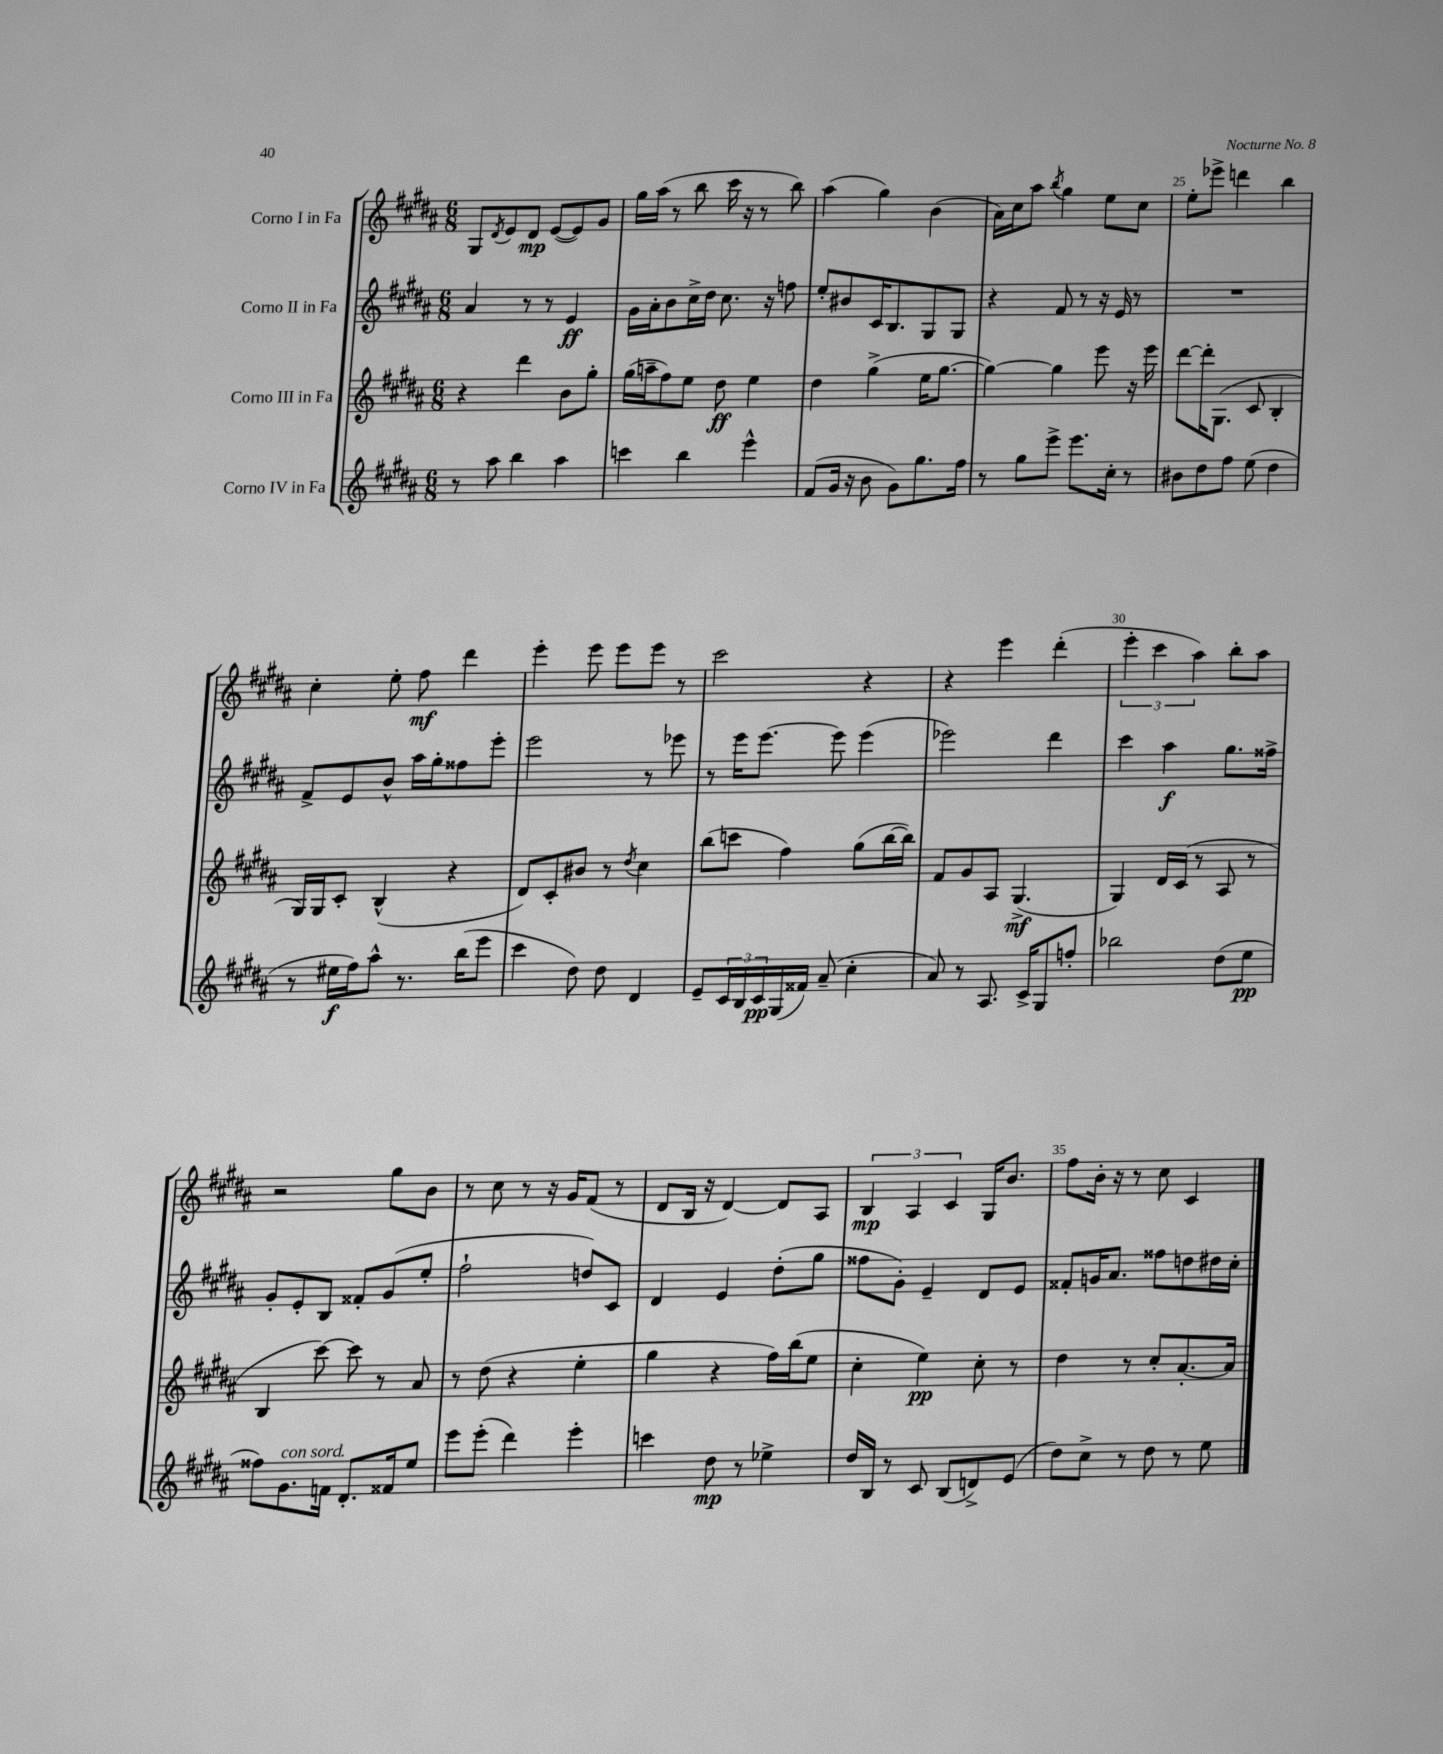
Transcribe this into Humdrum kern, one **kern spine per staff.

**kern	**dynam	**kern	**dynam	**kern	**dynam	**kern	**dynam
*part4	*part4	*part3	*part3	*part2	*part2	*part1	*part1
*staff4	*staff4	*staff3	*staff3	*staff2	*staff2	*staff1	*staff1
*I"Corno IV in Fa	*	*I"Corno III in Fa	*	*I"Corno II in Fa	*	*I"Corno I in Fa	*
*clefG2	*	*clefG2	*	*clefG2	*	*clefG2	*
*k[f#c#g#d#a#]	*	*k[f#c#g#d#a#]	*	*k[f#c#g#d#a#]	*	*k[f#c#g#d#a#]	*
*M6/8	*	*M6/8	*	*M6/8	*	*M6/8	*
=21	=21	=21	=21	=21	=21	=21	=21
8r	.	4r	.	4a#/	.	8G#/L	.
.	.	.	.	.	.	8qd#/	.
8aa#\	.	.	.	.	.	8e/	.
4bb\	.	4ddd#\	.	8r	.	8d#/J	mp
.	.	.	.	8r	.	([8e/L	.
4aa#\	.	8b\L	.	4e/	ff	8e/])	.
.	.	8gg#'\J	.	.	.	8g#/J	.
=22	=22	=22	=22	=22	=22	=22	=22
4cccn\	.	(16gg#\LL	.	16g#\LL	.	16gg#\LL	.
.	.	16aan~\J	.	16a#'\J	.	(16aa#\JJ	.
.	.	8ff#\)	.	8b\	.	8r	.
4bb\	.	8ee\J	.	16cc#^\L	.	8bb\	.
.	.	.	.	16dd#\JJ	.	.	.
.	.	8dd#\	ff	8.cc#\	.	16ccc#\	.
.	.	.	.	.	.	16r	.
4eee^^\	.	4ee\	.	.	.	8r	.
.	.	.	.	16r	.	.	.
.	.	.	.	8ffn\	.	8bb\)	.
=23	=23	=23	=23	=23	=23	=23	=23
(8f#/L	.	4dd#\	.	8ee'/L	.	(4aa#\	.
16g#/Jk	.	.	.	8b#X/	.	.	.
16r	.	.	.	.	.	.	.
8b\	.	(4gg#^\	.	16c#/K	.	4gg#\)	.
.	.	.	.	8.B/	.	.	.
8g#\L)	.	.	.	.	.	.	.
8.gg#\	.	16ee\KL	.	8G#/	.	(4b\	.
.	.	[8.gg#\J	.	.	.	.	.
.	.	.	.	8G#/J	.	.	.
16ff#\Jk	.	.	.	.	.	.	.
=24	=24	=24	=24	=24	=24	=24	=24
8r	.	4gg#\_)	.	4r	.	16a#\LL)	.
.	.	.	.	.	.	16cc#\J	.
8gg#\L	.	.	.	.	.	8aa#\J	.
.	.	.	.	.	.	8qbb/	.
8eee^\J	.	4gg#\]	.	8f#/	.	4gg#\	.
8.eee\L	.	.	.	8r	.	.	.
.	.	8eee\	.	16r	.	8ee\L	.
16cc#'\Jk	.	.	.	16e/	.	.	.
8r	.	16r	.	8r	.	8cc#\J	.
.	.	16eee\	.	.	.	.	.
=25	=25	=25	=25	=25	=25	=25	=25
8b#X\L	.	[8ddd#\L	.	2.r	.	8ee'\L	.
8dd#\	.	16ddd#'\K]	.	.	.	8eee-X^\J	.
.	.	(8.G#\J	.	.	.	.	.
8ff#\J	.	.	.	.	.	4dddn\	.
(8ee\	.	8c#/	.	.	.	.	.
4dd#\	.	4B'/	.	.	.	4bb\	.
!!LO:LB:g=z
=26	=26	=26	=26	=26	=26	=26	=26
8r	.	16G#/LL)	.	8f#^/L	.	4cc#'\	.
.	.	16G#/J	.	.	.	.	.
16ee#X\LL	f	8c#'/J	.	8e/	.	.	.
16ff#\J)	.	.	.	.	.	.	.
8aa#^^\J	.	(4B^^/	.	8b^^/J	.	8ee'\	.
8.r	.	.	.	16aa#\LL	.	8ff#\	mf
.	.	.	.	16gg#'\J	.	.	.
.	.	4r	.	8ff##X\	.	4ddd#\	.
(16bb\KL	.	.	.	.	.	.	.
8eee\J	.	.	.	8eee'\J	.	.	.
=27	=27	=27	=27	=27	=27	=27	=27
4ccc#\	.	8d#/L)	.	2eee\	.	4eee'\	.
.	.	8c#'/	.	.	.	.	.
8dd#\)	.	8b#X/J	.	.	.	8eee\	.
8dd#\	.	8r	.	.	.	8eee\L	.
.	.	8qdd#/	.	.	.	.	.
4d#/	.	4cc#\	.	8r	.	8eee\J	.
.	.	.	.	8eee-X\	.	8r	.
=28	=28	=28	=28	=28	=28	=28	=28
8e~/L	.	(8bb\L	.	8r	.	2ccc#\	.
24c#/L	.	8cccn\J	.	16eee\KL	.	.	.
24B/	.	.	.	.	.	.	.
.	.	.	.	[8.eee\J	.	.	.
24c#/	pp	.	.	.	.	.	.
(16G#/	.	4ff#\)	.	.	.	.	.
16f##X/JJ)	.	.	.	.	.	.	.
(8a#~/	.	.	.	8eee\]	.	.	.
4cc#'\	.	(8gg#\L	.	(4eee\	.	4r	.
.	.	[16bb\L	.	.	.	.	.
.	.	16bb\JJ])	.	.	.	.	.
=29	=29	=29	=29	=29	=29	=29	=29
8a#/)	.	8f#/L	.	2eee-X\)	.	4r	.
8r	.	8g#/	.	.	.	.	.
8.A#/	.	8A#/J	.	.	.	4eee\	.
.	.	(4.G#^/	mf	.	.	.	.
16c#^/KL	.	.	.	.	.	.	.
8G#/	.	.	.	4ddd#\	.	(4ddd#'\	.
8ffn'/J	.	.	.	.	.	.	.
=30	=30	=30	=30	=30	=30	=30	=30
2bb-X\	.	4G#/)	.	4ccc#\	.	6eee'\	.
.	.	.	.	.	.	6ccc#\	.
.	.	16d#/LL	.	4aa#\	f	.	.
.	.	(16c#/JJ	.	.	.	.	.
.	.	.	.	.	.	6aa#\)	.
.	.	8r	.	.	.	.	.
(8dd#\L	.	8A#/	.	8.gg#\L	.	8bb'\L	.
8ee\J	pp	8r	.	.	.	8aa#\J	.
.	.	.	.	16ff##X^\Jk	.	.	.
!!LO:LB:g=z
=31	=31	=31	=31	=31	=31	=31	=31
8ff##X\L)	.	4B/	.	8g#'/L	.	2r	.
!LO:TX:a:i:t=con sord.	!	!	!	!	!	!	!
8.g#\	.	.	.	8e'/	.	.	.
.	.	[8ccc#\)	.	8B/J	.	.	.
16fn\Jk	.	.	.	.	.	.	.
8.d#'/L	.	8ccc#\]	.	8f##X'/L	.	.	.
.	.	8r	.	(8g#/	.	8gg#\L	.
16f##X/k	.	.	.	.	.	.	.
8ee/J	.	8a#/	.	8ee'/J	.	8b\J	.
=32	=32	=32	=32	=32	=32	=32	=32
8eee\L	.	8r	.	2ff#`\	.	8r	.
(8eee'\J	.	(8dd#\	.	.	.	8cc#\	.
4ddd#\)	.	4r	.	.	.	8r	.
.	.	.	.	.	.	16r	.
.	.	.	.	.	.	16g#/KL	.
4eee'\	.	4ee'\	.	8ddn/L)	.	(8f#/J	.
.	.	.	.	8c#/J	.	8r	.
=33	=33	=33	=33	=33	=33	=33	=33
4cccn\	.	4gg#\	.	4d#/	.	8d#/L	.
.	.	.	.	.	.	16B/Jk	.
.	.	.	.	.	.	16r	.
8dd#\	mp	4r	.	4e/	.	[4d#/)	.
8r	.	.	.	.	.	.	.
4ee-X^\	.	16ff#\LL)	.	(8dd#'\L	.	8d#/L]	.
.	.	(16bb\J	.	.	.	.	.
.	.	8ee\J	.	8gg#\J	.	8A#/J	.
=34	=34	=34	=34	=34	=34	=34	=34
16dd#/LL	.	4cc#'\	.	8ff##X\L	.	6B/	mp
16B/JJ	.	.	.	.	.	.	.
8r	.	.	.	8g#'\J)	.	.	.
.	.	.	.	.	.	6A#/	.
8c#/	.	4ee\)	pp	4e~/	.	.	.
.	.	.	.	.	.	6c#/	.
(8B/L	.	.	.	.	.	.	.
8dn^/)	.	8cc#'\	.	8d#/L	.	16G#/KL	.
.	.	.	.	.	.	8.b/J	.
(8e/J	.	8r	.	8e/J	.	.	.
=35	=35	=35	=35	=35	=35	=35	=35
8dd#\L)	.	4dd#\	.	8f##X'/L	.	8ff#\L	.
8cc#^\J	.	.	.	16gn/K	.	16b'\Jk	.
.	.	.	.	8.a#/J	.	16r	.
8r	.	8r	.	.	.	8r	.
8dd#\	.	8cc#'/L	.	8ff##X\L	.	8cc#\	.
8r	.	[8.a#'/	.	8ddn\	.	4c#/	.
8ee\	.	.	.	16dd#X\L	.	.	.
.	.	16a#/Jk]	.	16cc#'\JJ	.	.	.
==	==	==	==	==	==	==	==
*-	*-	*-	*-	*-	*-	*-	*-
